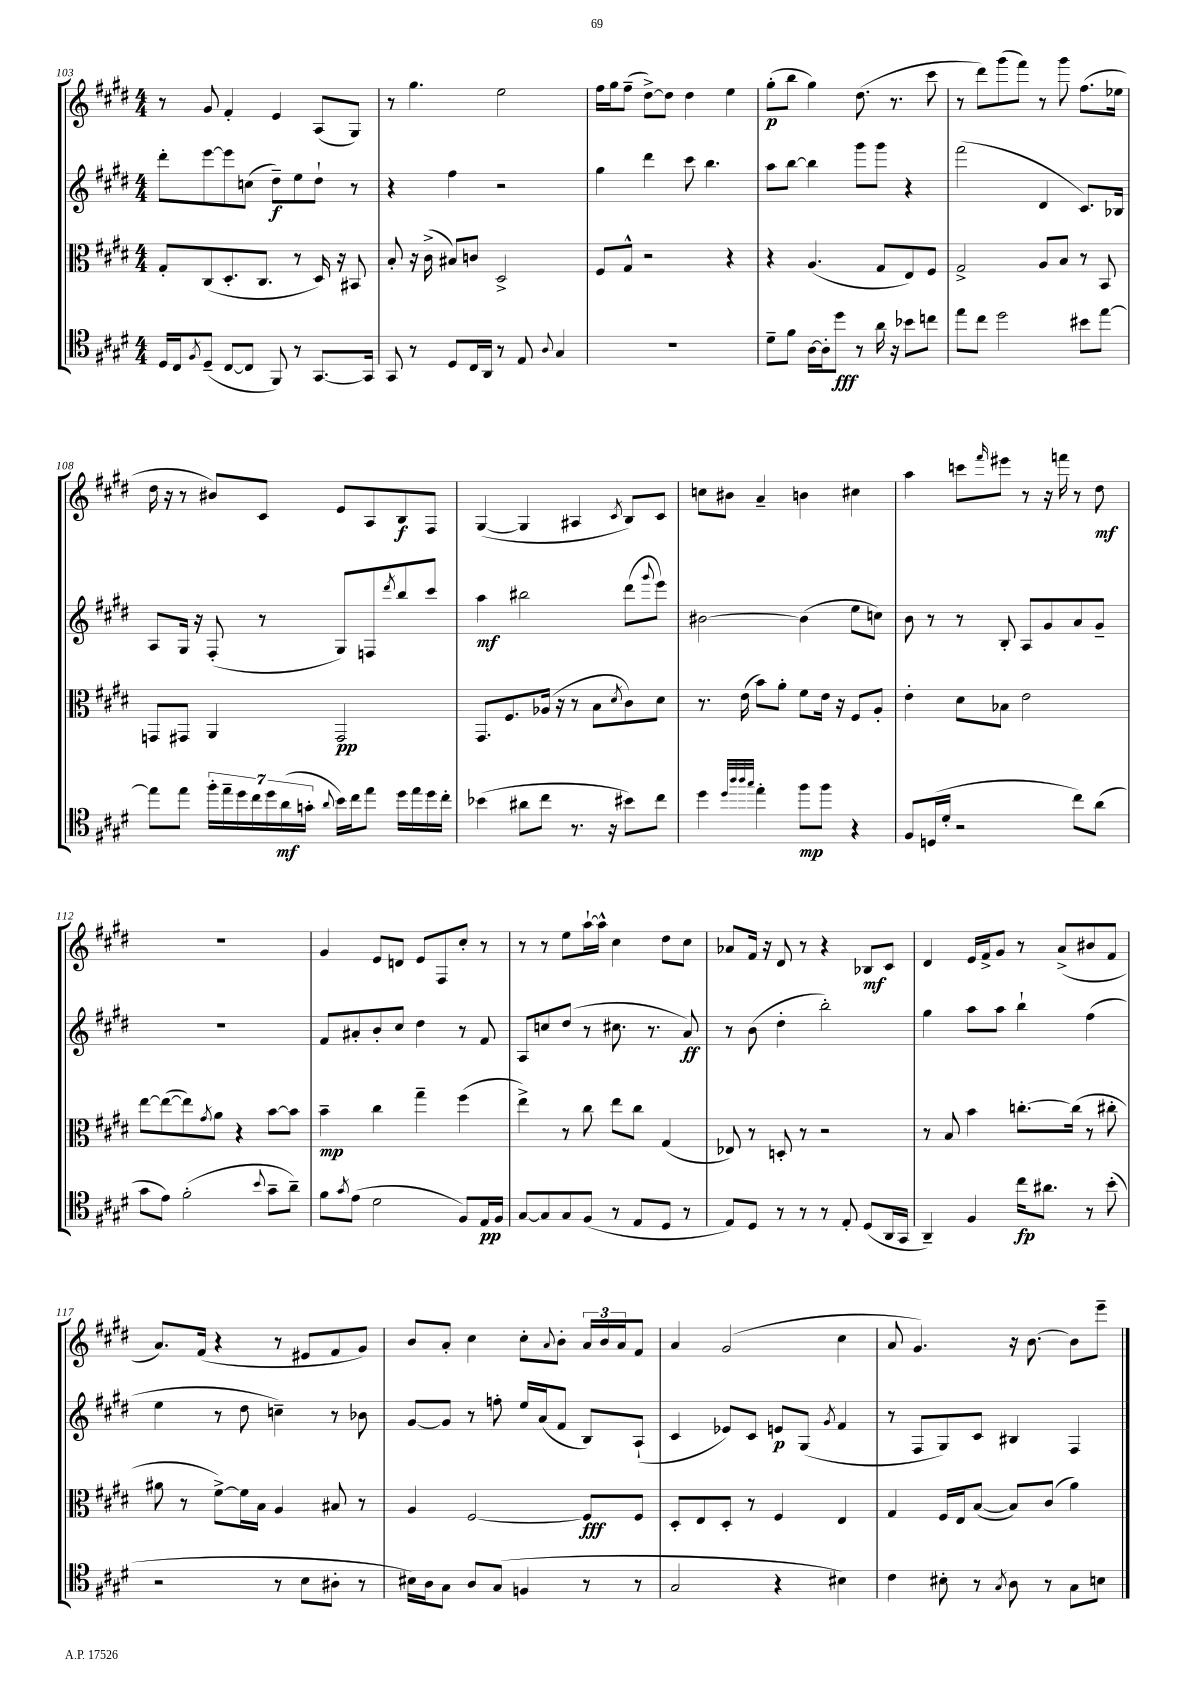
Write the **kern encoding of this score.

**kern	**kern	**kern	**kern
*staff4	*staff3	*staff2	*staff1
*clefC4	*clefC3	*clefG2	*clefG2
*k[f#c#g#d#]	*k[f#c#g#d#]	*k[f#c#g#d#]	*k[f#c#g#d#]
*M4/4	*M4/4	*M4/4	*M4/4
16D#	8G#'	8ddd#'	8r
16C#	.	.	.
8qF#	.	.	.
(8D#~	(8C#	[8eee	8g#
[8C#	8.D#'	8eee]	4f#'
8C#]	.	(8cc	.
.	8.C#	.	.
8FF#)	.	8dd#~)	4e
8r	8r	8ee	.
[8.GG#	16D#)	8dd#`	(8A
.	16r	.	.
.	8BB#	8r	8G#)
16GG#]	.	.	.
=	=	=	=
8GG#	8B'	4r	8r
8r	16r	.	4.gg#
.	(16c#^	.	.
8D#	8B#)	4ff#	.
16C#	8c	.	.
16AA	.	.	.
8r	2D#^	2r	2ee
8E	.	.	.
8qqA	.	.	.
4G#	.	.	.
=	=	=	=
1r	8F#	4gg#	16ff#
.	.	.	16gg#
.	8G#^^	.	(8ff#~
.	2r	4ddd#	[8dd#^)
.	.	.	8dd#]
.	.	8ccc#	4dd#
.	.	4.bb	.
.	4r	.	4ee
=	=	=	=
8d#~	4r	8aa	(8gg#'
8f#	.	[8bb	8bb
[16A	(4.A	4bb]	4gg#)
16A']	.	.	.
8dd#	.	.	.
8r	.	8ggg#	(8.dd#
16a	8G#	8ggg#	.
16r	.	.	8.r
8b-	8E)	4r	.
8cc	8F#	.	8ccc#
=	=	=	=
8ee	2G#^	(2fff#	8r
8cc#	.	.	8ddd#)
2dd#	.	.	(8ggg#
.	.	.	8fff#)
.	8A	4d#	8r
.	8B	.	8ggg#
8b#	8r	8.c#)	(8.ff#
[8ee	8BB	.	.
.	.	16B-	16ee-
=	=	=	=
8ee]	8GG	8A	16dd#
.	.	.	16r
8ee	8GG#	16G#	8r
.	.	16r	.
28ff#'	4AA	(8F#'	8b#)
28ee~	.	.	.
28dd#	.	.	.
28cc#	.	.	.
.	.	8r	8c#
28dd#	.	.	.
(28a	.	.	.
28g'	.	.	.
8qqa	.	.	.
16b)	2GG#	8G#)	8e
16cc#	.	.	.
8ee	.	8F	8A
.	.	8qddd#	.
16dd#	.	8bb	8B
16ee	.	.	.
16dd#	.	8ccc#	8F#
16cc#'	.	.	.
=	=	=	=
(4b-	8.GG#	4aa	([4G#
.	8.F#	.	.
8a#	.	2bb#	4G#]
8cc#	(16A-	.	.
.	16r	.	.
8.r	8r	.	4A#
.	8B	.	.
16r	.	.	.
.	8qd#	.	8qc#
8b#)	8c#)	(8ddd#	8B)
.	.	8qqggg#	.
8cc#	8d#	8eee)	8c#
=	=	=	=
4dd#	8.r	[2b#	8cc
.	.	.	8b#
.	(16e	.	.
32qqdd#	.	.	.
32qqaa	.	.	.
32qqaa	.	.	.
32qqgg#	.	.	.
4ee'	8b)	.	4a~
.	8a'	.	.
8ff#	8f#	(4b#]	4b
8ff#	16e	.	.
.	16r	.	.
4r	8F#	8ee	4cc#
.	8A'	8cc)	.
=	=	=	=
8F#	4e'	8b	4aa
(16D	.	8r	.
16d#'	.	.	.
2r	8d#	8r	8ccc
.	.	.	16qqfff#
.	8B-	8B'	8eee#
.	2e	8A	8r
.	.	8g#	16r
.	.	.	16fff
8cc#)	.	8a	8r
(8a	.	8g#~	8dd#
=	=	=	=
8g#	[8ee	1r	1r
8e)	(8ee_	.	.
(2f#'	8ee])	.	.
.	8qg#	.	.
.	8a	.	.
.	4r	.	.
8qqb	.	.	.
8g#~	[8b	.	.
8a~)	8b]	.	.
=	=	=	=
8f#	4b~	8f#	4g#
8qg#	.	.	.
(8e	.	8a#'	.
2d#	4cc#	8b'	8e
.	.	8cc#	8d
.	4gg#~	4dd#	8e
.	.	.	8F#
8F#)	(4ff#	8r	8cc#'
16E	.	8f#	8r
16F#	.	.	.
=	=	=	=
[8G#	4ee^)	8A	8r
8G#]	.	8cc	8r
8G#	8r	(8dd#	8ee
(8F#	8cc#	8r	[16aa`
.	.	.	16aa^^]
8r	8ee	8.cc#	4cc#
8E	8cc#	.	.
.	.	8.r	.
8D#	(4G#	.	8dd#
8r	.	8a)	8cc#
=	=	=	=
8E)	8E-)	8r	8a-
8D#	8r	(8b	16f#
.	.	.	16r
8r	8D'	4dd#'	8d#
8r	8r	.	8r
8r	2r	2bb')	4r
8E'	.	.	.
(8D#	.	.	8B-
16AA	.	.	8c#
16GG#	.	.	.
=	=	=	=
4AA~)	8r	4gg#	4d#
.	8B	.	.
4F#	4b	8aa	16e
.	.	.	16f#^
.	.	8aa	8g#
16cc#	[8.cc'	4bb`	8r
8.a#	.	.	.
.	.	.	(8a^
.	(16cc]	.	.
8r	8r	(4ff#	8b#
(8b'	8cc#'	.	8f#
=	=	=	=
2r	8a#	4ee	8.a)
.	8r	.	.
.	.	.	(16f#
.	[8f#^)	8r	4r
.	16f#]	8dd#	.
.	16B	.	.
8r	4A	4cc~)	8r
8B	.	.	8e#
8A#'	8B#	8r	8f#
8r	8r	8b-	8g#)
=	=	=	=
16B#)	4A	[8g#	8b
16A	.	.	.
8G#	.	8g#]	8a'
8A	[2F#	8r	4cc#
(8G#	.	8ff'	.
4F	.	16ee	8cc#'
.	.	(16a	.
.	.	.	8qqa
.	.	8f#	8b'
8r	8F#]	8B)	24a
.	.	.	24b
.	.	.	24a
8r	8F#	(8A`	8f#
=	=	=	=
2G#	8D#'	4c#	4a
.	8E	.	.
.	8D#'	8e-)	(2g#
.	8r	8c#	.
4r	4F#	8e	.
.	.	(8G#	.
.	.	8qg#	.
4B#)	4E	4f#	4cc#
=	=	=	=
4c#	4G#	8r	8a
.	.	8F#	4.g#)
8B#'	16F#	8G#)	.
.	16E	.	.
8r	([8B	8c#	.
8qG#	.	.	.
8A	8B])	4B#	16r
.	.	.	[8.b
8r	(8c#	.	.
8G#	4a)	4F#	8b]
8B	.	.	8eee~
==	==	==	==
*-	*-	*-	*-
